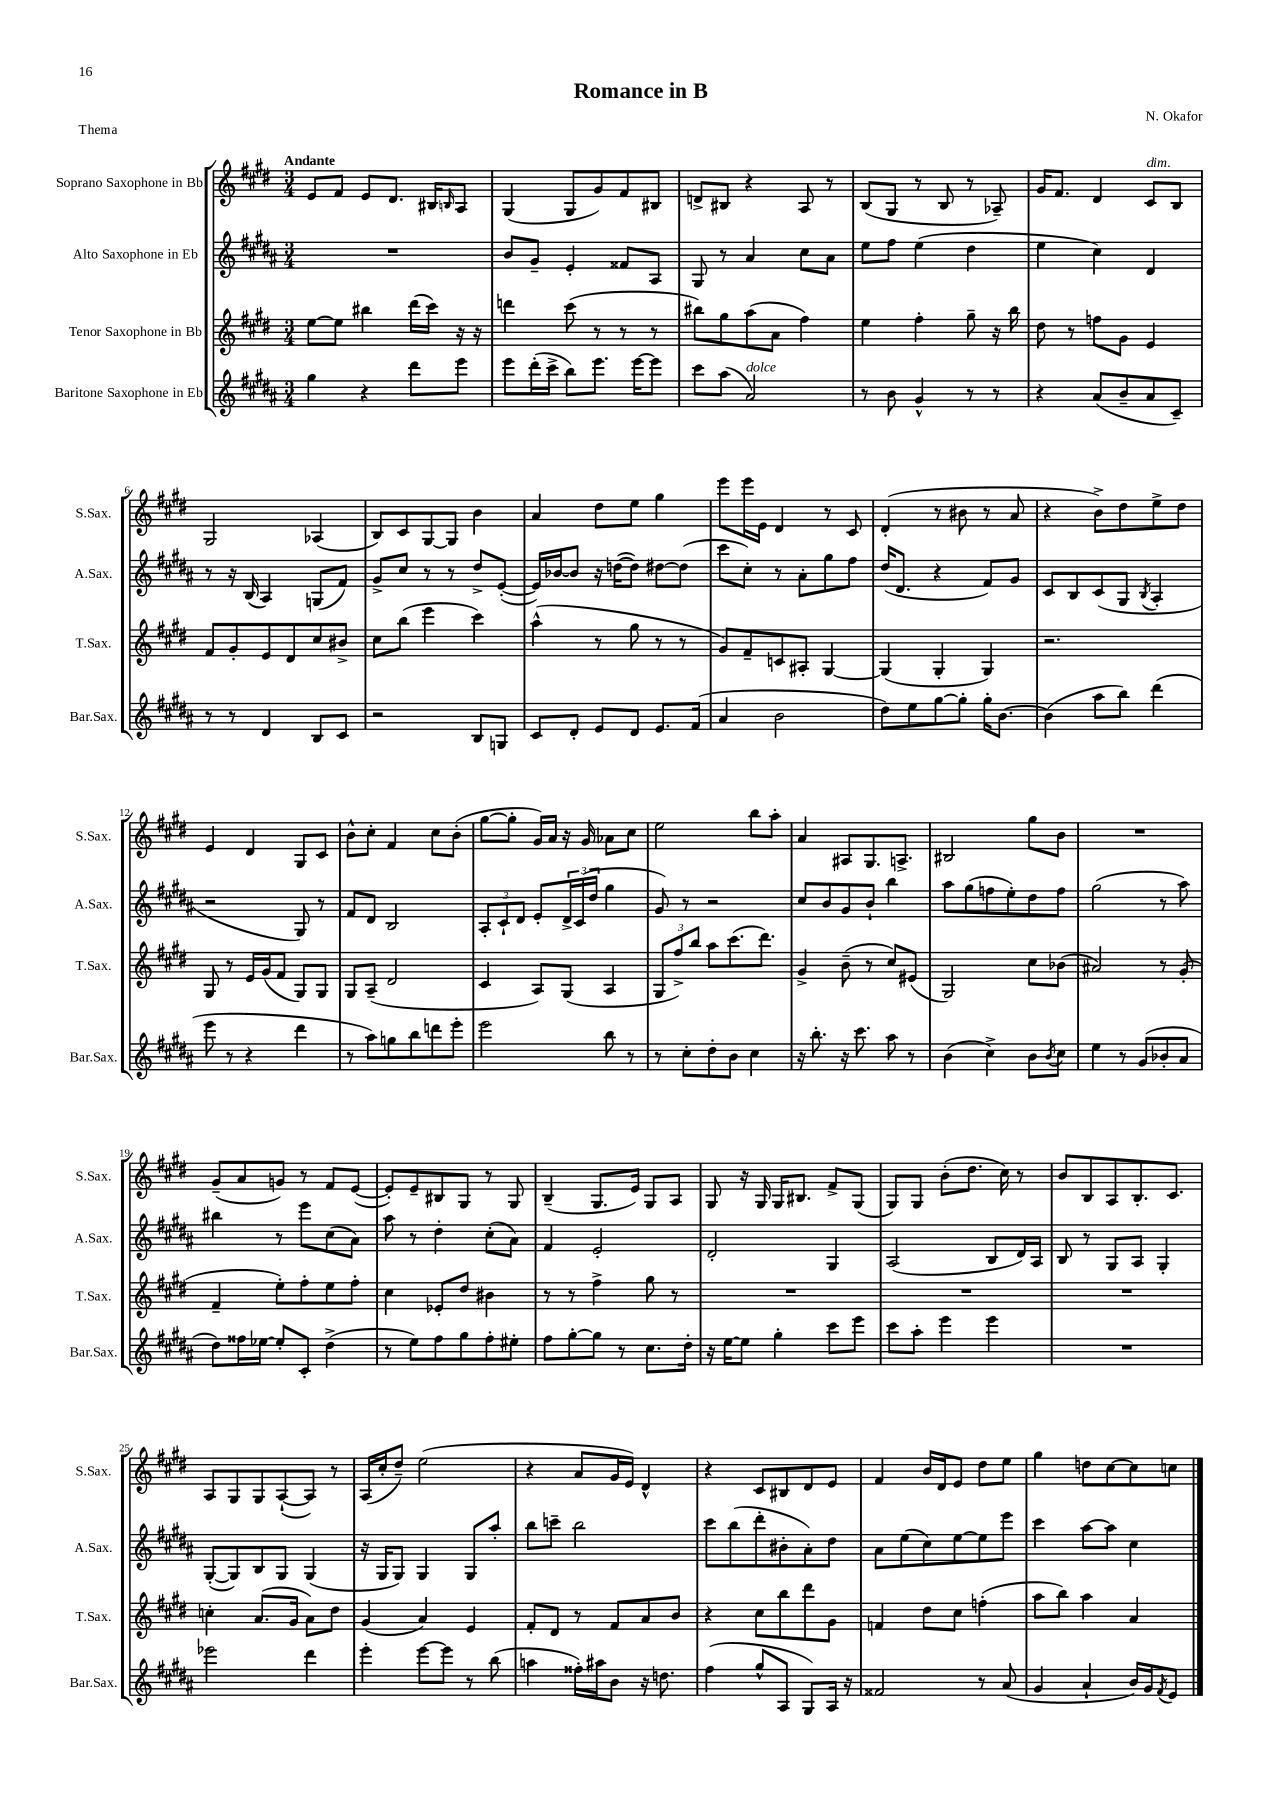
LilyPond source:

\header { title = "Romance in B" composer = "N. Okafor" piece = "Thema" }
<<
\new StaffGroup <<
\new Staff = "s0" \with { instrumentName = "Soprano Saxophone in Bb" shortInstrumentName = "S.Sax." } {
    \clef treble \key e \major \numericTimeSignature \time 3/4 \tempo "Andante"
    e'8 fis'8 e'8 dis'8. bis16 \grace { b16 } a8 |
    gis4( gis8 gis'8) fis'8 bis8 |
    d'8-> bis8 r4 a8 r8 |
    b8( gis8 r8 b8 r8 aes8--) |
    gis'16 fis'8. dis'4 cis'8^\markup { \italic "dim." } b8 |
    gis2 aes4( |
    b8) cis'8 gis8~ gis8 b'4 |
    a'4 dis''8 e''8 gis''4 |
    e'''8 e'''16 e'16 dis'4 r8 cis'8 |
    dis'4-.( r8 bis'8 r8 a'8 |
    r4 b'8->) dis''8 e''8-> dis''8 |
    e'4 dis'4 gis8 cis'8 |
    b'8-^ cis''8-. fis'4 cis''8 b'8-.( |
    gis''8~ gis''8-. gis'16) a'16 r16 gis'16 aes'8 cis''8 |
    e''2 b''8 a''8-. |
    a'4 ais8 gis8. a8.-> |
    bis2 gis''8 b'8 |
    R2. |
    gis'8--( a'8 g'8) r8 fis'8 e'8~( |
    e'8-.) e'8-- bis8 gis8 r8 gis8 |
    b4--( gis8. e'16) gis8 a8 |
    gis8 r16 gis16 gis16 bis8. fis'8-> gis8( |
    gis8) gis8 b'8-.( dis''8. cis''16) r8 |
    b'8 b8 a8 b8.-. cis'8. |
    a8 gis8 gis8 a8~-!( a8) r8 |
    a16( cis''16-. dis''8--) e''2( |
    r4 a'8 gis'16 e'16) dis'4-^ |
    r4 cis'8 bis8 dis'8 e'8 |
    fis'4 b'16 dis'16 e'8 dis''8 e''8 |
    gis''4 d''8 cis''8~ cis''8 c''8 \bar "|." |
}
\new Staff = "s1" \with { instrumentName = "Alto Saxophone in Eb" shortInstrumentName = "A.Sax." } {
    \clef treble \key b \major \numericTimeSignature \time 3/4
    R2. |
    b'8 gis'8-- e'4-. fisis'8 ais8 |
    gis8 r8 ais'4 cis''8 ais'8 |
    e''8 fis''8 e''4( dis''4 |
    e''4 cis''4) dis'4 |
    r8 r16 b16( ais4) g8( fis'8) |
    gis'8-> cis''8 r8 r8 dis''8-> e'8~-.( |
    e'16) bes'16~ bes'8 r16 d''16~( d''8) dis''8~ dis''8( |
    cis'''8 cis''8-.) r8 ais'8-. gis''8 fis''8 |
    dis''16( dis'8. r4 fis'8) gis'8 |
    cis'8 b8 cis'8( gis8 \acciaccatura { b8 } ais4-. |
    r2 gis8) r8 |
    fis'8 dis'8 b2 |
    \tuplet 3/2 { ais8-. cis'8-! dis'8 } e'8-. \tuplet 3/2 { dis'16-> cis'16( dis''16 } gis''4 |
    gis'8) r8 r2 |
    cis''8 b'8 gis'8 b'8-! b''4 |
    ais''8 gis''8( f''8 e''8-.) dis''8 f''8 |
    gis''2( r8 ais''8) |
    bis''4 r8 e'''8 cis''8( ais'8) |
    ais''8 r8 dis''4-. cis''8-.( ais'8) |
    fis'4 e'2-. |
    dis'2-. gis4 |
    ais2( b8 dis'16) ais16 |
    b8 r8 gis8 ais8 gis4-. |
    gis8~-.( gis8) b8 gis8 gis4( |
    r16 gis16 gis8) gis4 gis8 ais''8-. |
    b''8 c'''8-- b''2 |
    cis'''8 b''8( dis'''8-. bis'8-. ais'8-.) dis''8 |
    ais'8 e''8( cis''8) e''8~ e''8 e'''8 |
    cis'''4 ais''8~ ais''8 cis''4 \bar "|." |
}
\new Staff = "s2" \with { instrumentName = "Tenor Saxophone in Bb" shortInstrumentName = "T.Sax." } {
    \clef treble \key e \major \numericTimeSignature \time 3/4
    e''8~ e''8 bis''4 dis'''16( cis'''16) r16 r16 |
    d'''4 cis'''8( r8 r8 r8 |
    bis''8) gis''8 a''8( a'8 fis''4) |
    e''4 fis''4-. gis''8-- r16 b''16 |
    dis''8 r8 f''8 gis'8 e'4 |
    fis'8 gis'8-. e'8 dis'8 cis''8 bis'8-> |
    cis''8 b''8( e'''4 cis'''4) |
    a''4-^( r8 gis''8 r8 r8 |
    gis'8) fis'8-- c'8 ais8-. gis4~ |
    gis4( gis4-. gis4) |
    r2. |
    gis8 r8 e'16 gis'16( fis'8 gis8) gis8 |
    gis8 a8--( dis'2 |
    cis'4 a8) gis8( a4 |
    \tuplet 3/2 { gis8 fis''8->) b''8 } a''8 cis'''8.( dis'''8.) |
    gis'4-> b'8--( r8 cis''8) eis'8( |
    gis2) cis''8 bes'8( |
    ais'2) r8 gis'8-.( |
    fis'4-- e''8-.) fis''8-. e''8 fis''8-. |
    cis''4 ees'8-. dis''8 bis'4 |
    r8 r8 fis''4-> gis''8 r8 |
    R2. |
    R2. |
    R2. |
    c''4-. a'8.( gis'16 a'8) dis''8 |
    gis'4( a'4) e'4 |
    fis'8-. dis'8 r8 fis'8 a'8 b'8 |
    r4 cis''8 b''8 dis'''8 gis'8 |
    f'4 dis''8 cis''8 f''4-.( |
    a''8 b''8) a''4 a'4 \bar "|." |
}
\new Staff = "s3" \with { instrumentName = "Baritone Saxophone in Eb" shortInstrumentName = "Bar.Sax." } {
    \clef treble \key b \major \numericTimeSignature \time 3/4
    gis''4 r4 dis'''8 e'''8 |
    e'''8 dis'''16-.( cis'''16-> b''8) e'''8. e'''16~ e'''8 |
    cis'''8 ais''8( ais'2^\markup { \italic "dolce" }) |
    r8 b'8 gis'4-^ r8 r8 |
    r4 ais'8( b'8-- ais'8 cis'8--) |
    r8 r8 dis'4 b8 cis'8 |
    r2 b8 g8 |
    cis'8 dis'8-. e'8 dis'8 e'8. fis'16( |
    ais'4 b'2 |
    dis''8) e''8 gis''8~ gis''8-. gis''16-. b'8.~ |
    b'4( ais''8 b''8) dis'''4( |
    e'''8 r8 r4 dis'''4 |
    r8 ais''8) g''8 b''8 d'''8 e'''8-. |
    e'''2 b''8 r8 |
    r8 cis''8-. dis''8-. b'8 cis''4 |
    r16 b''8.-. r16 cis'''8. ais''8 r8 |
    b'4( cis''4->) b'8 \acciaccatura { b'8 } cis''8 |
    e''4 r8 gis'8( bes'8-. ais'8 |
    dis''8) fisis''16 ees''16~ ees''8-. cis'8-. dis''4->( |
    r8 e''8) fis''8 gis''8 fis''8-. eis''8-. |
    fis''8 gis''8~-. gis''8 r8 cis''8. dis''16-. |
    r16 e''16~ e''8 gis''4-. cis'''8 e'''8 |
    cis'''8 ais''8-. e'''4 e'''4 |
    R2. |
    ees'''2 dis'''4 |
    e'''4-. e'''8~ e'''8 r8 b''8( |
    a''4 fisis''16-.) ais''16 b'8 r16 d''8. |
    fis''4( gis''8-^ ais8 gis8) ais16 r16 |
    fisis'2 r8 ais'8( |
    gis'4 ais'4-! b'16) gis'16 \acciaccatura { fis'8 } e'8 \bar "|." |
}
>>
>>
